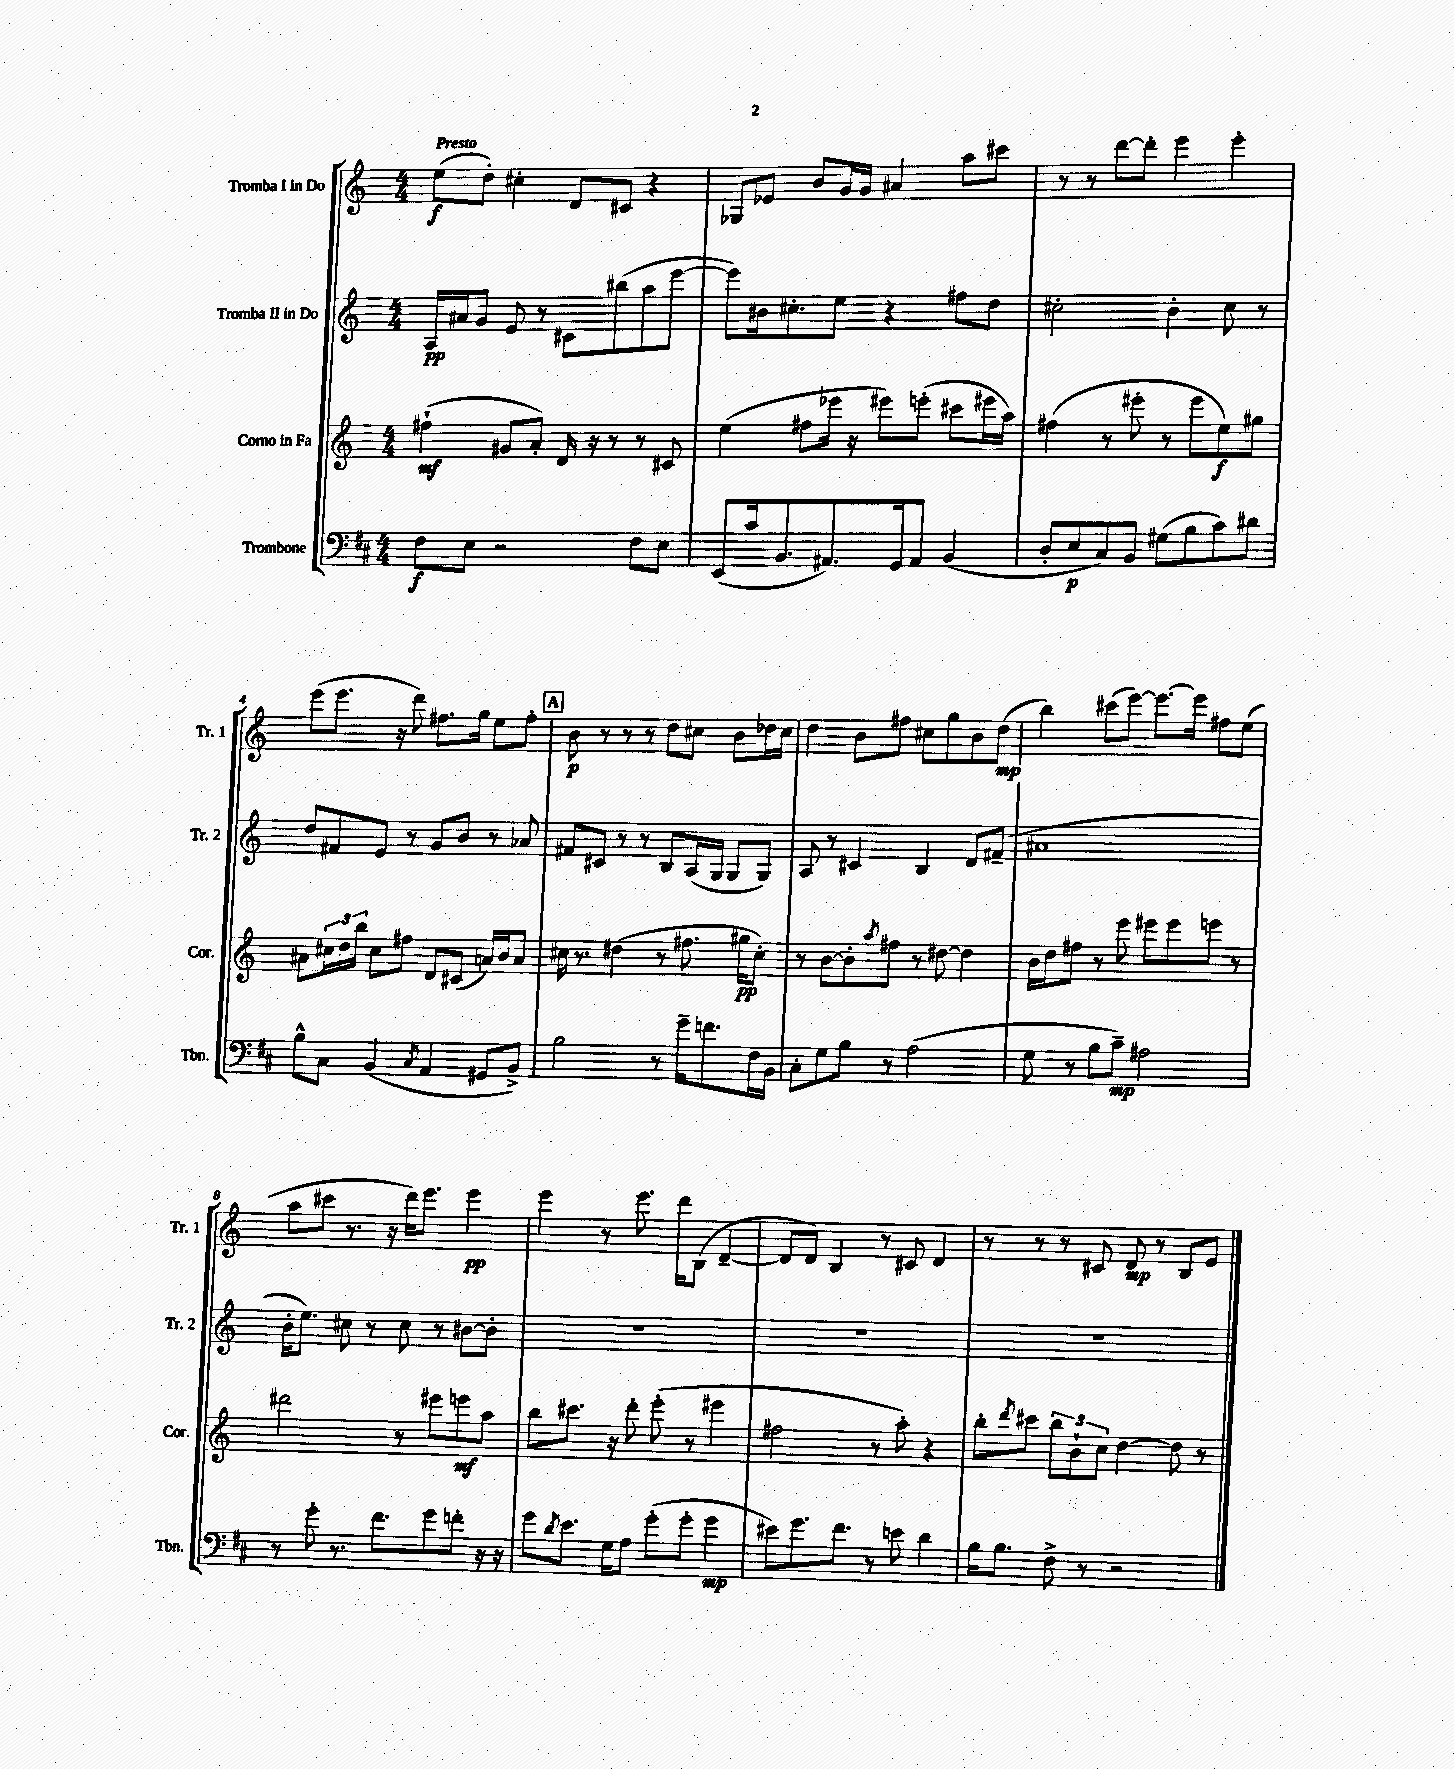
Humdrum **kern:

**kern	**dynam	**kern	**dynam	**kern	**dynam	**kern	**dynam
*part4	*part4	*part3	*part3	*part2	*part2	*part1	*part1
*staff4	*staff4	*staff3	*staff3	*staff2	*staff2	*staff1	*staff1
*I"Trombone	*	*I"Corno in Fa	*	*I"Tromba II in Do	*	*I"Tromba I in Do	*
*I'Tbn.	*	*I'Cor.	*	*I'Tr. 2	*	*I'Tr. 1	*
*clefF4	*	*clefG2	*	*clefG2	*	*clefG2	*
*k[f#c#]	*	*k[]	*	*k[]	*	*k[]	*
*M4/4	*	*M4/4	*	*M4/4	*	*M4/4	*
=1	=1	=1	=1	=1	=1	=1	=1
!	!	!	!	!	!	!LO:TX:a:B:t=Presto	!
8F#\L	f	(4ff#X`\	mf	16A/LL	pp	(8ee\L	f
.	.	.	.	16a#X/J	.	.	.
8E\J	.	.	.	8g/J	.	8dd'\J)	.
2r	.	8g#X/L	.	8e/	.	4cc#X'\	.
.	.	8a'/J)	.	8r	.	.	.
.	.	16d/	.	8c#X\L	.	8d/L	.
.	.	16r	.	.	.	.	.
.	.	8r	.	(8bb#X\	.	8c#X/J	.
8F#\L	.	8r	.	8aa\	.	4r	.
8E\J	.	8c#X/	.	[8eee\J	.	.	.
=2	=2	=2	=2	=2	=2	=2	=2
(8EE/L	.	(4ee\	.	8eee\L])	.	8G-X/L	.
16c#/k	.	.	.	16b#X\k	.	8e-X/J	.
8.BB/	.	.	.	8.cc#X'\	.	.	.
.	.	8ff#X\L	.	.	.	8b/L	.
8.AA#X/)	.	16eee-X\Jk	.	8ee\J	.	16g/L	.
.	.	16r	.	.	.	16g/JJ	.
.	.	8eee#X\L)	.	4r	.	4a#X/	.
16GG/k	.	.	.	.	.	.	.
8AA#/J	.	(8eeen'\J	.	.	.	.	.
(4BB/	.	8ccc#X\L	.	8ff#X\L	.	8aa\L	.
.	.	16eee#X\L	.	8dd\J	.	8ccc#X\J	.
.	.	16aa\JJ)	.	.	.	.	.
=3	=3	=3	=3	=3	=3	=3	=3
8D'/L	.	(4ff#X\	.	2cc#X'\	.	8r	.
8E/	p	.	.	.	.	8r	.
8C#/)	.	8r	.	.	.	[8ddd\L	.
8BB/J	.	8eee#X'\	.	.	.	8ddd'\J]	.
(8G#X\L	.	8r	.	4b'\	.	4eee\	.
8B\	.	8eee#\L	.	.	.	.	.
8c#\)	.	8ee\)	f	8cc#\	.	4eee'\	.
8d#X\J	.	8gg#X\J	.	8r	.	.	.
!!LO:LB:g=z
=4	=4	=4	=4	=4	=4	=4	=4
8B^^\L	.	8a#X\L	.	8dd/L	.	(8eee\L	.
8C#\J	.	24cc#X\L	.	8f#X/	.	8.eee\J	.
.	.	24dd\	.	.	.	.	.
.	.	24bb\JJ	.	.	.	.	.
(4BB/	.	8cc#\L	.	8e/J	.	.	.
.	.	.	.	.	.	16r	.
.	.	8ff#X\J	.	8r	.	8ddd\)	.
8qC#/	.	.	.	.	.	.	.
4AA/	.	8d/L	.	8g/L	.	8.ff#X\L	.
.	.	(8c#X/J	.	8b/J	.	.	.
.	.	.	.	.	.	16gg\Jk	.
8GG#X/L	.	16an/LL)	.	8r	.	8ee\L	.
.	.	16b/J	.	.	.	.	.
8BB^/J)	.	8a/J	.	8a-X/	.	8ff#'\J	.
!!LO:REH:place=s1:t=A
=5	=5	=5	=5	=5	=5	=5	=5
2B\	.	16cc#X\	.	8f#X/L	.	8b\	p
.	.	8.r	.	.	.	.	.
.	.	.	.	8c#X/J	.	8r	.
.	.	(4dd#X\	.	8r	.	8r	.
.	.	.	.	8r	.	8r	.
8r	.	8r	.	8B/L	.	8dd\L	.
16g~\KL	.	8.ff#X\	.	(16A/L	.	8cc#X\J	.
8.fn\	.	.	.	16G/JJ	.	.	.
.	.	.	.	8G/L	.	8b\L	.
.	.	16gg#X\KL	pp	.	.	.	.
16F#\L	.	8cc#'\J)	.	8G/J)	.	16dd-X\L	.
16BB\JJ	.	.	.	.	.	16cc#\JJ	.
=6	=6	=6	=6	=6	=6	=6	=6
8C#'\L	.	8r	.	8A/	.	4dd\	.
8G\	.	[8b\L	.	8r	.	.	.
8B\J	.	8b'\]	.	4c#X/	.	8b\L	.
.	.	8qaa/	.	.	.	.	.
8r	.	8ff#X\J	.	.	.	8ff#X\J	.
(2A\	.	8r	.	4B/	.	8cc#X\L	.
.	.	[8dd#X\	.	.	.	8gg\	.
.	.	4dd#\]	.	8d/L	.	8b\	.
.	.	.	.	(8f#X~/J	.	(8dd\J	mp
=7	=7	=7	=7	=7	=7	=7	=7
8G\	.	16b\LL	.	1a#X	.	4bb\)	.
.	.	16dd\J	.	.	.	.	.
8r	.	8ff#X\J	.	.	.	.	.
8B\L	.	8r	.	.	.	(8ccc#X\L	.
8c#~\J)	mp	8eee\	.	.	.	[8eee\J)	.
2A#X\	.	8eee#X\L	.	.	.	8.eee\L_	.
.	.	8eee#\	.	.	.	.	.
.	.	.	.	.	.	16eee\Jk]	.
.	.	8eeen\J	.	.	.	8ff#X\L	.
.	.	8r	.	.	.	(8ee\J	.
!!LO:LB:g=z
=8	=8	=8	=8	=8	=8	=8	=8
8r	.	2ddd#X\	.	16b'\KL	.	8aa\L	.
.	.	.	.	8.ee\J)	.	.	.
8g'\	.	.	.	.	.	8ccc#X\J	.
8.r	.	.	.	8cc#X\	.	8.r	.
.	.	.	.	8r	.	.	.
8.f#\L	.	.	.	.	.	16r	.
.	.	8r	.	8cc#\	.	16ddd\KL)	.
.	.	.	.	.	.	8.eee\J	.
8g\	.	8eee#X\L	.	8r	.	.	.
8fn'\J	.	8eeen\	mf	[8b#X\L	.	4eee\	pp
16r	.	8aa\J	.	8b#'\J]	.	.	.
16r	.	.	.	.	.	.	.
=9	=9	=9	=9	=9	=9	=9	=9
8g\L	.	8bb\L	.	1r	.	4eee\	.
8qd/	.	.	.	.	.	.	.
8.e\J	.	8.ccc#X\J	.	.	.	.	.
.	.	.	.	.	.	8r	.
16G\KL	.	16r	.	.	.	.	.
8A\J	.	8ddd'\	.	.	.	8.eee\	.
(8g'\L	.	(8eee'\	.	.	.	.	.
.	.	.	.	.	.	16ddd\KL	.
8g'\J	.	8r	.	.	.	(8B\J	.
4g\	mp	4eee#X\	.	.	.	[4d~/	.
=10	=10	=10	=10	=10	=10	=10	=10
8e#X\L)	.	2ff#X\	.	1r	.	8d/L]	.
8.g\	.	.	.	.	.	8d/J)	.
.	.	.	.	.	.	4B/	.
8.f#\J	.	.	.	.	.	.	.
8r	.	8r	.	.	.	8r	.
8en\	.	8aa'\)	.	.	.	8c#X/	.
4d\	.	4r	.	.	.	4d/	.
=11	=11	=11	=11	=11	=11	=11	=11
16B\KL	.	8bb'\L	.	1r	.	8r	.
8.B\J	.	.	.	.	.	.	.
.	.	8qddd/	.	.	.	.	.
.	.	8ccc#X\J	.	.	.	8r	.
8F#^\	.	12bb\L	.	.	.	8r	.
.	.	12b`\	.	.	.	.	.
8r	.	.	.	.	.	8c#X/	.
.	.	12cc\J	.	.	.	.	.
2r	.	[4dd\	.	.	.	8d/	mp
.	.	.	.	.	.	8r	.
.	.	8dd\]	.	.	.	8B/L	.
.	.	8r	.	.	.	8e/J	.
==	==	==	==	==	==	==	==
*-	*-	*-	*-	*-	*-	*-	*-
